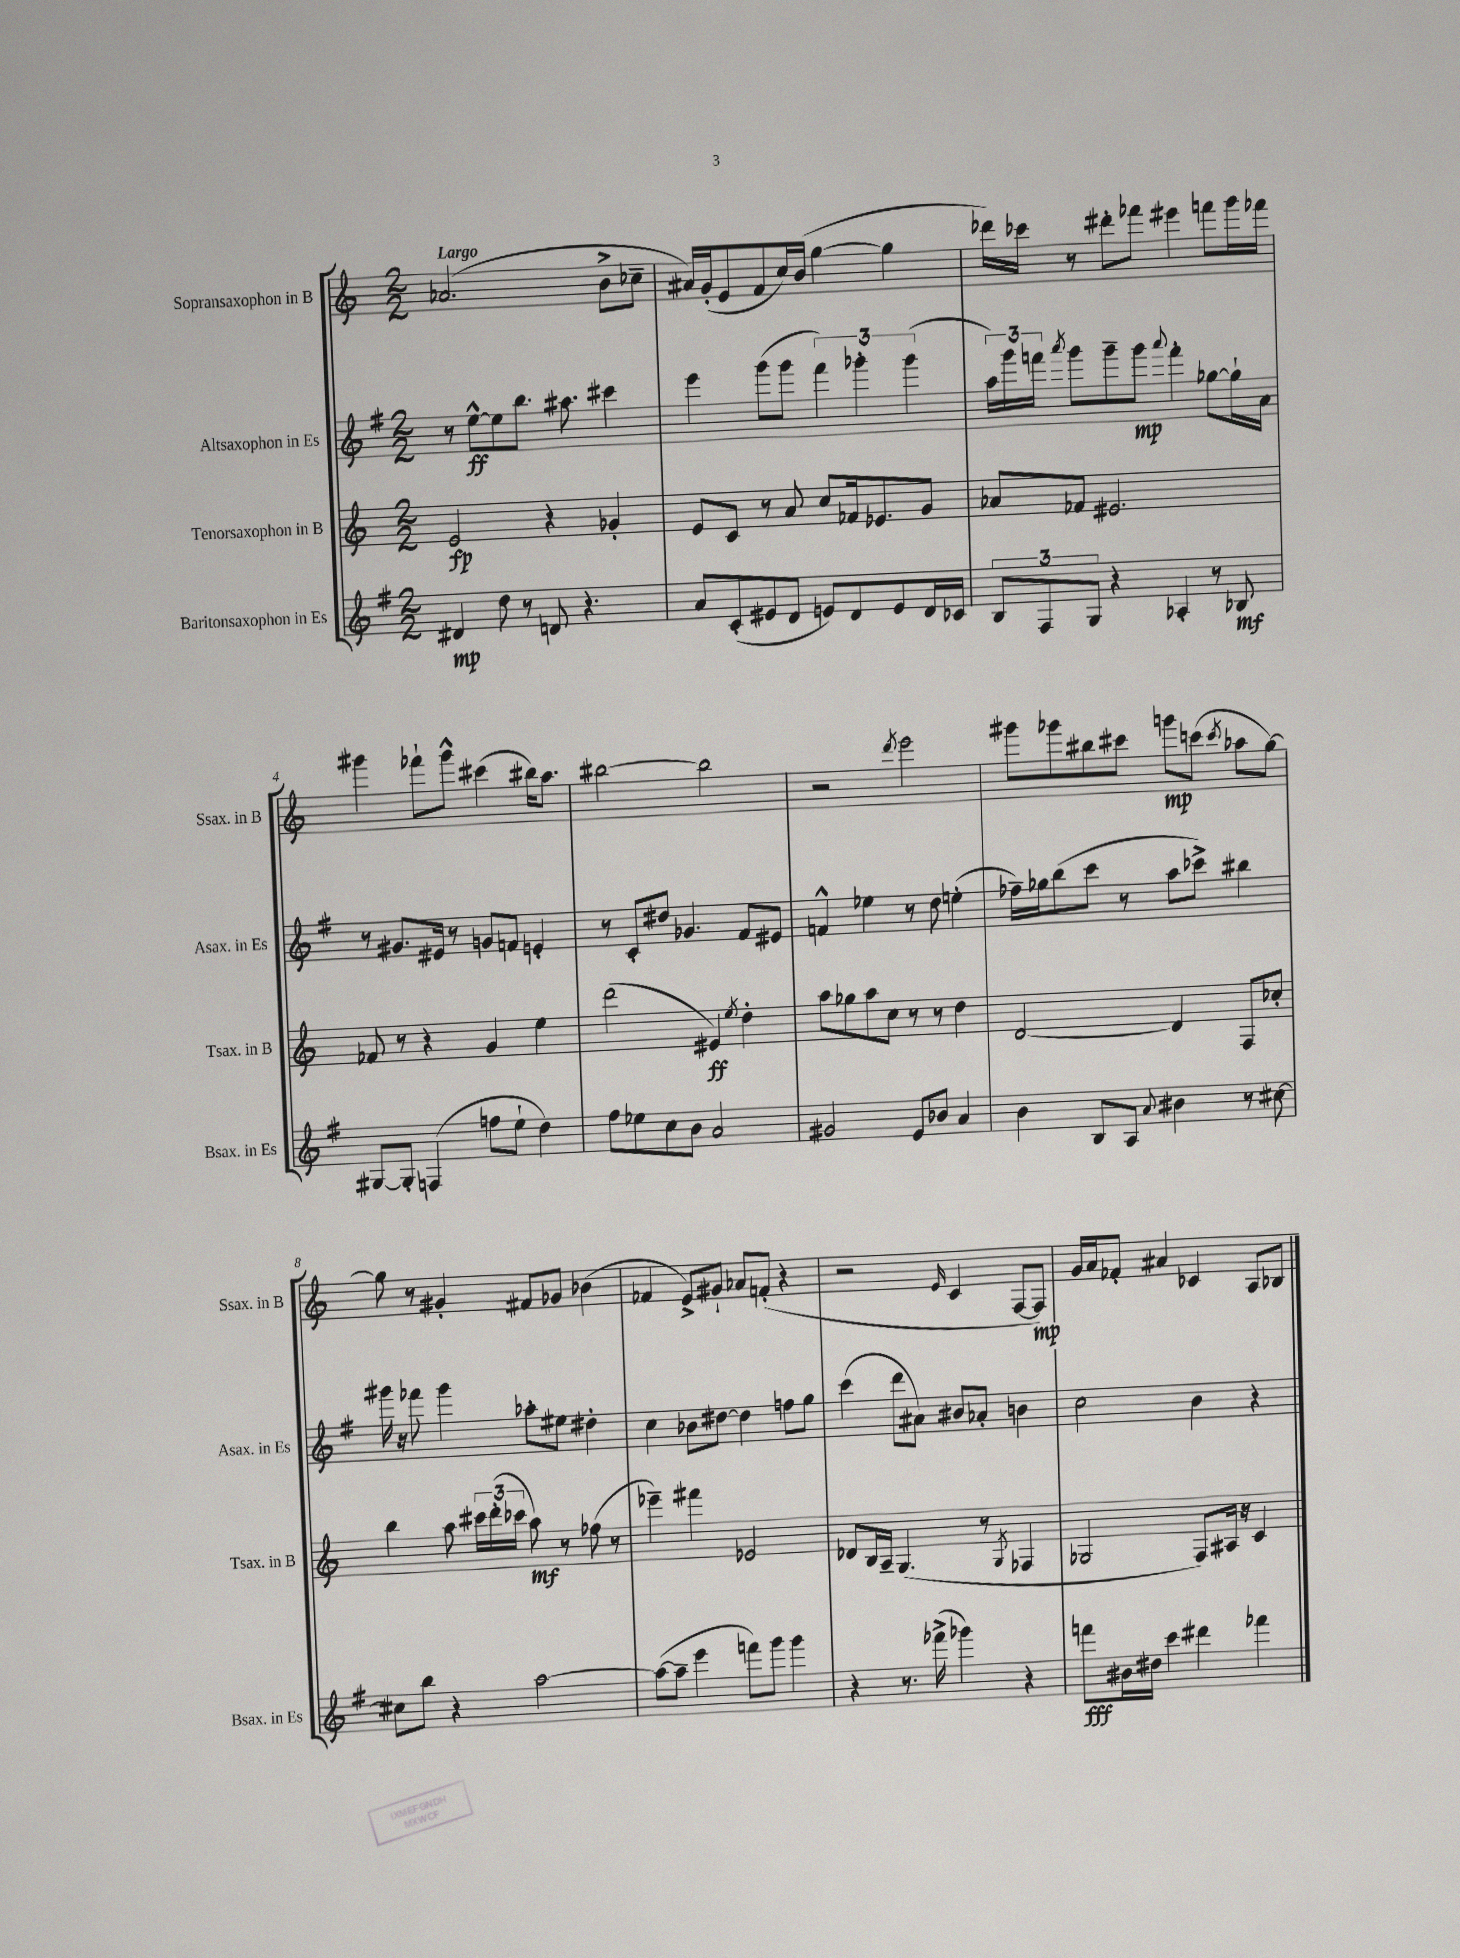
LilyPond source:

<<
\new StaffGroup <<
\new Staff = "s0" \with { instrumentName = "Sopransaxophon in B" shortInstrumentName = "Ssax. in B" } {
    \clef treble \key c \major \numericTimeSignature \time 2/2 \tempo "Largo"
    \autoBeamOff aes'2.( b'8[-> ces''8]-- |
    ais'16[) g'16-.( e'8 f'8 c''16) b'16]( g''4~ g''4 |
    des'''16[) ces'''16] r8 dis'''8[-. fes'''8] eis'''4 f'''8[ g'''16 fes'''16] |
    gis'''4 fes'''8[-! gis'''8]-^ cis'''4( bis''16[) a''8.] |
    bis''2~ bis''2 |
    r2 \acciaccatura { d'''8 } e'''2 |
    gis'''8[ ges'''8 bis''8 cis'''8] g'''8[\mp c'''8]( \acciaccatura { c'''8 } aes''8[ g''8]~) |
    g''8 r8 gis'4-. fis'8[ ges'8] bes'4( |
    fes'4 e'8[->) gis'8]-! aes'8[ f'8]-.( r4 |
    r2 \grace { e'16 } c'4 f8[~ f8]\mp) |
    g'16[ a'16 fes'8]-. ais'4 ces'4 a8[ bes8] \bar "|." |
}
\new Staff = "s1" \with { instrumentName = "Altsaxophon in Es" shortInstrumentName = "Asax. in Es" } {
    \clef treble \key g \major \numericTimeSignature \time 2/2
    \autoBeamOff r8 e''8[~-^\ff e''8 b''8.] ais''8. cis'''4 |
    e'''4 g'''8[( g'''8] \tuplet 3/2 { fis'''4) ges'''4-. ges'''4( } |
    \tuplet 3/2 { a''16[) g'''16 f'''16] } \acciaccatura { a'''8 } g'''8[ g'''8-- g'''8]\mp \appoggiatura { a'''8 } f'''4-. ges''8[~ ges''16-! a'16] |
    r8 gis'8.[ eis'16] r8 g'8[ f'8] e'4-. |
    r8 c'8[-. dis''8] ges'4. fis'8[ eis'8] |
    f'4-^ ees''4 r8 d''8 e''4-.( |
    fes''16[--) ges''16 b''8( c'''8] r8 a''8[ ces'''8]->) bis''4 |
    gis'''16 r16 fes'''8 gis'''4 aes''8[-. eis''8] dis''4-. |
    c''4 bes'8[ dis''8]~ dis''4 f''8[ g''8] |
    c'''4( d'''8[ ais'8]) bis'8[ aes'8]-. b'4 |
    c''2 b'4 r4 \bar "|." |
}
\new Staff = "s2" \with { instrumentName = "Tenorsaxophon in B" shortInstrumentName = "Tsax. in B" } {
    \clef treble \key c \major \numericTimeSignature \time 2/2
    \autoBeamOff e'2\fp r4 ges'4-. |
    e'8[ c'8] r8 a'8 c''8[ fes'16 ees'8. g'8] |
    aes'8[ fes'8] eis'2. |
    fes'8 r8 r4 g'4 e''4 |
    d'''2( eis'4\ff) \acciaccatura { e''8 } d''4-. |
    a''8[ ges''8 a''8 c''8] r8 r8 d''4 |
    d'2~ d'4 f8[ ces''8]-. |
    b''4 a''8 \tuplet 3/2 { cis'''16[ d'''16-.( ces'''16] } a''8\mf) r8 fes''8( r8 |
    ees'''4--) fis'''4 ees'2 |
    des'8[ b16 a16]-- g4.( r8 \acciaccatura { g8 } fes4 |
    ges2 f8[) ais16] r16 c'4 \bar "|." |
}
\new Staff = "s3" \with { instrumentName = "Baritonsaxophon in Es" shortInstrumentName = "Bsax. in Es" } {
    \clef treble \key g \major \numericTimeSignature \time 2/2
    \autoBeamOff dis'4\mp d''8 r8 d'8 r4. |
    a'8[ c'8-.( eis'8 d'8] e'8[) d'8 e'8 d'16 ces'16] |
    \tuplet 3/2 { b8[ fis8 g8] } r4 aes4-. r8 bes8\mf |
    gis8[~ gis8]-. f4( f''8[ e''8]-! d''4) |
    fis''8[ ees''8 c''8 b'8] a'2 |
    gis'2 e'8[ bes'8] a'4 |
    b'4 b8[ a8] \appoggiatura { a'8 } bis'4 r8 cis''8~ |
    cis''8[ b''8] r4 a''2~ |
    a''8[~( a''8]-- e'''4 f'''8[) g'''8] g'''4 |
    r4 r8. fes'''16->( ges'''4) r4 |
    f'''8[\fff bis'16 dis''16] c'''4 dis'''4 fes'''4 \bar "|." |
}
>>
>>
